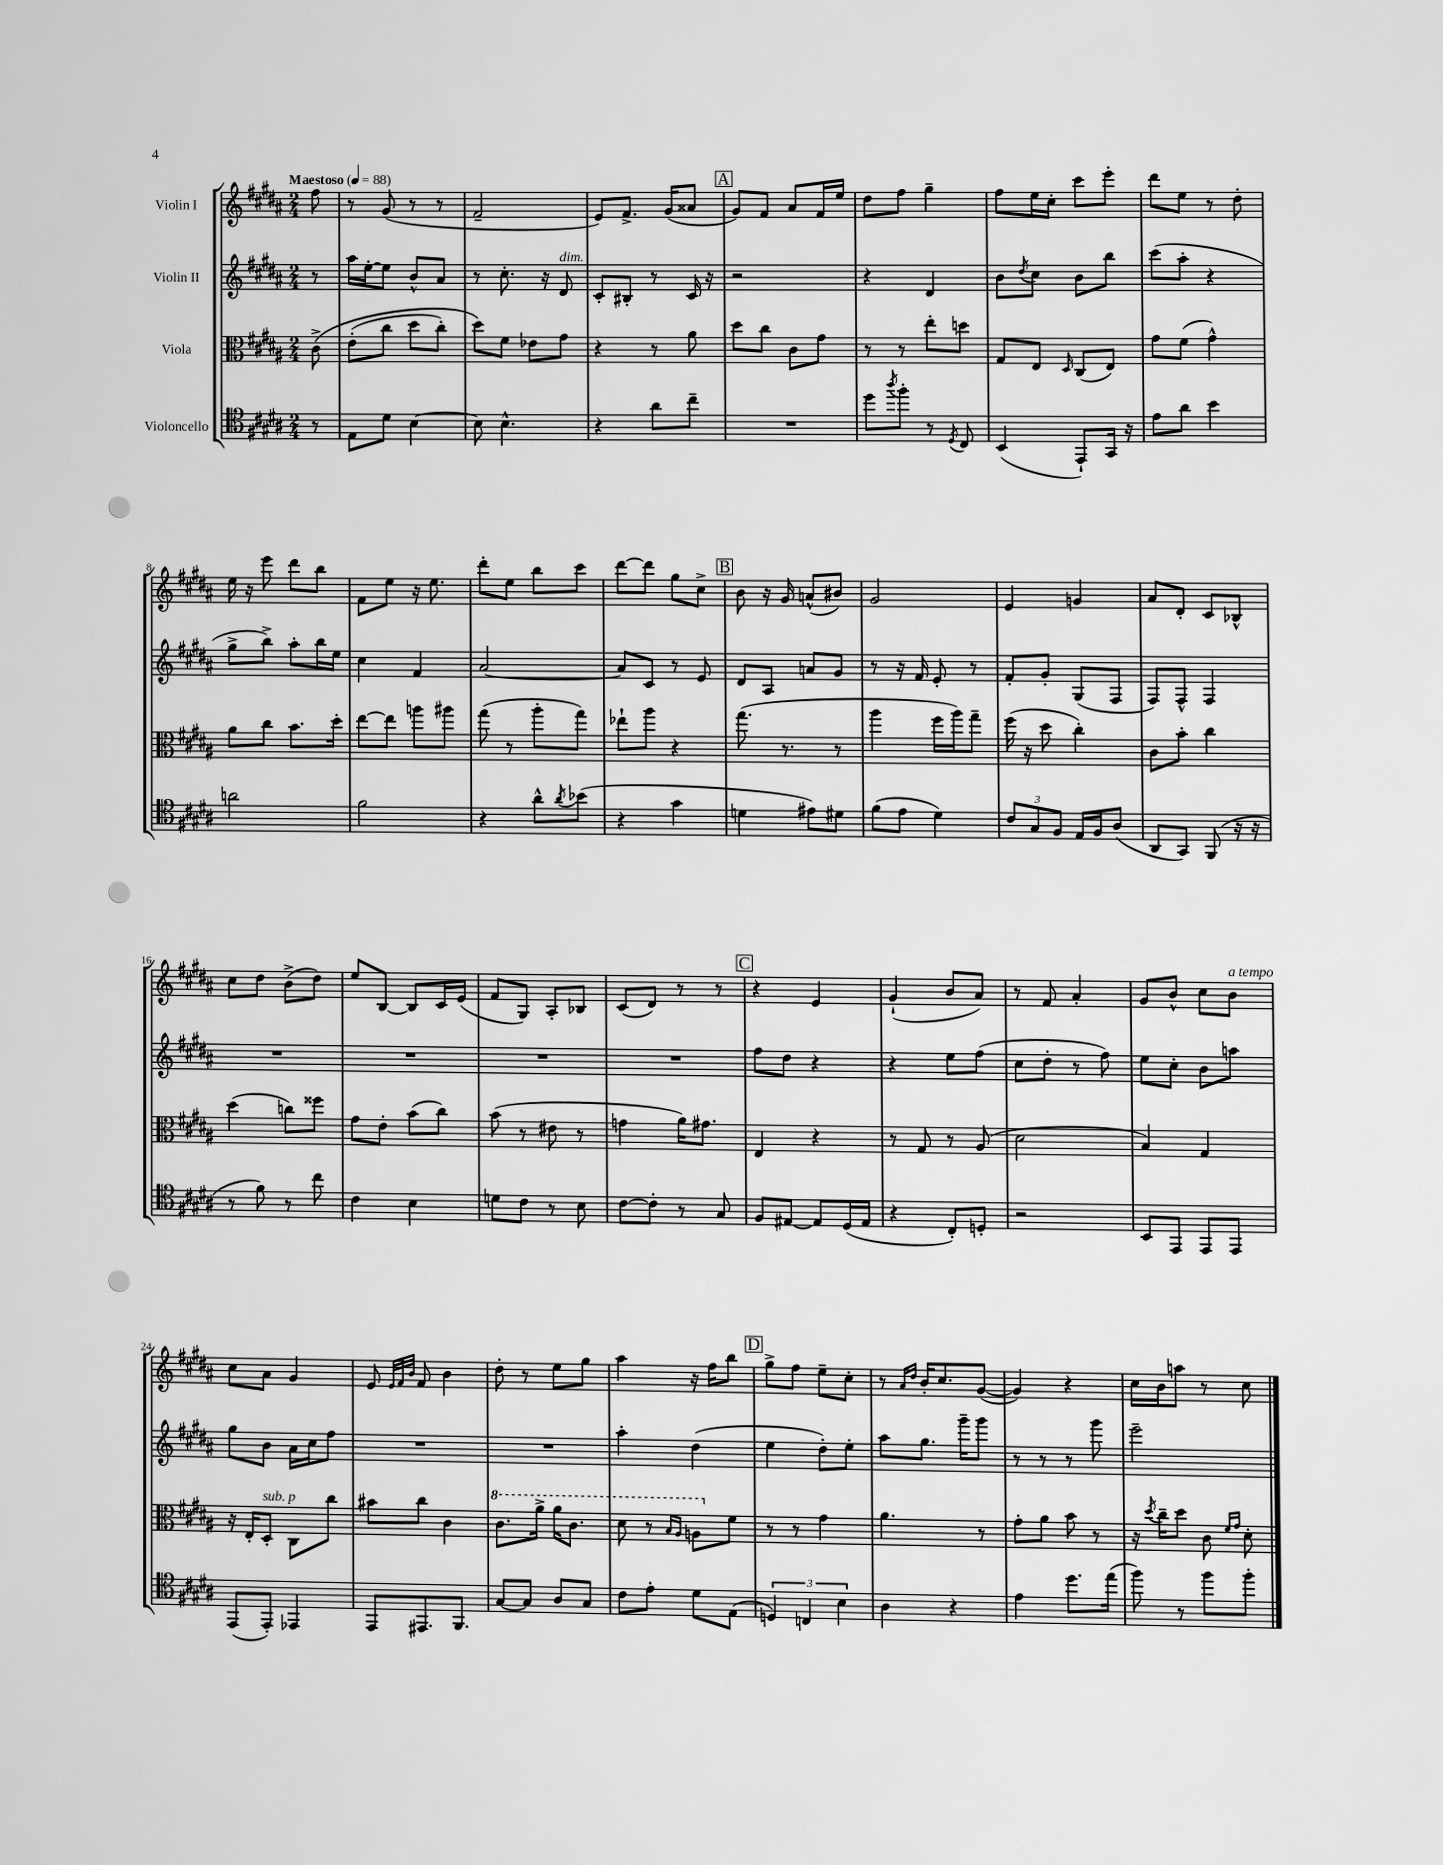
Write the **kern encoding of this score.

**kern	**kern	**kern	**kern
*part4	*part3	*part2	*part1
*staff4	*staff3	*staff2	*staff1
*I"Violoncello	*I"Viola	*I"Violin II	*I"Violin I
*clefC4	*clefC3	*clefG2	*clefG2
*k[f#c#g#d#a#]	*k[f#c#g#d#a#]	*k[f#c#g#d#a#]	*k[f#c#g#d#a#]
*M2/4	*M2/4	*M2/4	*M2/4
*MM88	*MM88	*MM88	*MM88
=	=	=	=
!	!	!	!LO:TX:a:B:t=Maestoso
8r	(8c#^\	8r	8ff#\
=1	=1	=1	=1
8E\L	(8e'\L	16aa#\LL	8r
.	.	[16ee'\J	.
8d#\J	8cc#\J	8ee\J]	(8g#/
[4B\	8dd#\L	8b^^/L	8r
.	8cc#'\J)	8a#/J	8r
=2	=2	=2	=2
8B\]	8dd#\L)	8r	2f#~/
4.B^^\	8f#\J	8.cc#'\	.
.	8e-X\L	.	.
.	.	16r	.
!	!	!LO:TX:a:i:t=dim.	!
.	8g#\J	8d#/	.
=3	=3	=3	=3
4r	4r	8c#'/L	8e/L)
.	.	8B#X'/J	8.f#^/J
8a#\L	8r	8r	.
.	.	.	(16g#/KL
8cc#~\J	8a#\	16c#/	8a##X/J
.	.	16r	.
!!LO:REH:place=s1:t=A
=4	=4	=4	=4
2r	8dd#\L	2r	8g#/L)
.	8cc#\J	.	8f#/J
.	8c#\L	.	8a#/L
.	8g#\J	.	16f#/L
.	.	.	16ee/JJ
=5	=5	=5	=5
8dd#\L	8r	4r	8dd#\L
8qaa#/	.	.	.
8ff#'\J	8r	.	8ff#\J
8r	8ee'\L	4d#/	4gg#~\
8qD#/	.	.	.
8C#/	8ddn\J	.	.
=6	=6	=6	=6
(4BB/	8G#/L	8b\L	8ff#\L
.	.	8qdd#/	.
.	8E/J	8cc#\J	16ee\L
.	.	.	16cc#'\JJ
.	16qqD#/	.	.
8EE`/L)	(8C#/L	8b\L	8ccc#\L
16GG#/Jk	8E/J)	8bb\J	8eee'\J
16r	.	.	.
=7	=7	=7	=7
8e\L	8g#\L	(8ccc#\L	8ddd#\L
8a#\J	(8f#\J	8aa#'\J	8ee\J
4b\	4g#^^\)	4r	8r
.	.	.	8dd#'\
!!LO:LB:g=z
=8	=8	=8	=8
2an\	8a#\L	8gg#^\L	16ee\
.	.	.	16r
.	8cc#\J	8bb^\J)	8eee\
.	8.b\L	8aa#'\L	8ddd#\L
.	.	16bb\L	8bb\J
.	16dd#'\Jk	16ee\JJ	.
=9	=9	=9	=9
2f#\	[8ee\L	4cc#\	8f#\L
.	8ee\J]	.	8ee\J
.	8aan\L	4f#/	16r
.	.	.	8.ee\
.	8aa#X\J	.	.
=10	=10	=10	=10
4r	(8gg#\	[2a#/	8ddd#'\L
.	8r	.	8ee\J
8a#^^\L	8aa#'\L	.	8bb\L
8qa#/	.	.	.
(8b-X\J	8gg#\J)	.	8ccc#\J
=11	=11	=11	=11
4r	8ee-X`\L	8a#/L]	[8ddd#\L
.	8aa#\J	8c#/J	8ddd#\J]
4g#\	4r	8r	8gg#\L
.	.	8e/	8cc#^\J
!!LO:REH:place=s1:t=B
=12	=12	=12	=12
4dn\	(8.gg#\	8d#/L	8b\
.	.	8A#/J	16r
.	8.r	.	16g#/
8e#X\L)	.	8an/L	(8an^^/L
8d#X\J	8r	8g#/J	8b#X/J)
=13	=13	=13	=13
(8f#\L	4aa#\	8r	2g#/
8e\J	.	16r	.
.	.	16f#/	.
4d#\)	16ff#\LL	8e'/	.
.	16aa#\J)	.	.
.	8gg#~\J	8r	.
=14	=14	=14	=14
12c#/L	(16ff#\	8f#'/L	4e/
.	16r	.	.
12G#/	.	.	.
.	8dd#\	8g#'/J	.
12F#/J	.	.	.
16E/LL	4cc#'\)	(8G#/L	4gn/
16F#/J	.	.	.
(8A#/J	.	8F#/J	.
=15	=15	=15	=15
8AA#/L	8c#\L	8F#/L)	8a#/L
8GG#/J)	8b'\J	8F#^^/J	8d#'/J
(8FF#/	4cc#\	4F#/	8c#/L
16r	.	.	8B-X^^/J
16r	.	.	.
!!LO:LB:g=z
=16	=16	=16	=16
8r	(4dd#\	2r	8cc#\L
8f#\)	.	.	8dd#\J
8r	8ccn\L)	.	(8b^\L
8cc#\	8ff##X\J	.	8dd#\J)
=17	=17	=17	=17
4c#\	8g#\L	2r	8ee/L
.	8e'\J	.	[8B/J
4B\	(8b\L	.	8B/L]
.	8cc#\J)	.	16c#/L
.	.	.	(16e/JJ
=18	=18	=18	=18
8dn\L	(8b\	2r	8f#/L
8c#\J	8r	.	8G#/J)
8r	8e#X\	.	8A#'/L
8B\	8r	.	8B-X/J
=19	=19	=19	=19
[8c#\L	4gn\	2r	(8c#/L
8c#'\J]	.	.	8d#/J)
8r	16a#\KL)	.	8r
.	8.g#X\J	.	.
8G#/	.	.	8r
!!LO:REH:place=s1:t=C
=20	=20	=20	=20
8F#/L	4E/	8ff#\L	4r
[8E#X/J	.	8dd#\J	.
8E#/L]	4r	4r	4e/
(16D#/L	.	.	.
16E#/JJ	.	.	.
=21	=21	=21	=21
4r	8r	4r	(4g#`/
.	8G#/	.	.
8C#'/L)	8r	8ee\L	8b/L
8Dn'/J	(8A#/	(8ff#\J	8a#/J)
=22	=22	=22	=22
2r	2d#\	8cc#\L	8r
.	.	8dd#'\J	8f#/
.	.	8r	4a#'/
.	.	8ff#\)	.
=23	=23	=23	=23
8BB/L	4B/)	8ee\L	8g#/L
8EE/J	.	8cc#'\J	8b^^/J
8EE/L	4G#/	8b\L	8cc#\L
!	!	!	!LO:TX:a:i:t=a tempo
8EE/J	.	8aan\J	8b\J
!!LO:LB:g=z
=24	=24	=24	=24
(8EE/L	16r	8gg#\L	8cc#\L
.	16E'/KL	.	.
!	!LO:TX:a:i:t=sub. p	!	!
8EE'/J)	8D#'/J	8b\J	8a#\J
4EE-X/	8C#\L	16a#\LL	4g#/
.	.	16cc#\J	.
.	8cc#\J	8ff#\J	.
=25	=25	=25	=25
8EE/L	8b#X\L	2r	8e/
.	.	.	32qqe/LLL
.	.	.	32qqf#/
.	.	.	32qqb/JJJ
8.EE#X/	8cc#\J	.	8f#/
.	4c#\	.	4b\
8.FF#/J	.	.	.
=26	=26	=26	=26
*	*8va	*	*
[8G#/L	8.cc#\L	2r	8dd#'\
8G#/J]	.	.	8r
.	16aa#^\Jk	.	.
8A#/L	16aa#\KL	.	8ee\L
.	8.cc#\J	.	.
8G#/J	.	.	8gg#\J
=27	=27	=27	=27
8c#\L	8dd#\	4aa#'\	4aa#\
8e'\J	8r	.	.
.	16qqb/LL	.	.
.	16qqa#/JJ	.	.
8d#\L	8an\L	(4dd#\	16r
.	.	.	16ff#\KL
*	*X8va	*	*
(8E\J	8f#\J	.	8bb\J
!!LO:REH:place=s1:t=D
=28	=28	=28	=28
6Dn/)	8r	4ee\	8gg#^\L
.	8r	.	8ff#\J
6Cn/	.	.	.
.	4g#\	8dd#'\L)	8ee~\L
6B\	.	.	.
.	.	8ee'\J	8cc#'\J
=29	=29	=29	=29
4A#\	4.a#\	8aa#\L	8r
.	.	.	16qqa#/LL
.	.	.	16qqdd#/JJ
.	.	8.gg#\J	16b'/KL
.	.	.	8.cc#/
4r	.	.	.
.	.	16ggg#~\KL	.
.	8r	8ggg#\J	([8g#/J
=30	=30	=30	=30
4e\	8g#'\L	8r	4g#/])
.	8a#\J	8r	.
8.dd#\L	8b\	8r	4r
.	8r	8ggg#\	.
(16ee\Jk	.	.	.
=31	=31	=31	=31
8ff#\)	16r	2eee~\	16cc#\LL
.	8qdd#/	.	.
.	16cc#~\KL	.	16b\J
8r	8dd#\J	.	8aan\J
8ff#\L	8c#\	.	8r
.	16qqf#/LL	.	.
.	16qqg#/JJ	.	.
8ff#'\J	8d#'\	.	8cc#\
==	==	==	==
*-	*-	*-	*-
